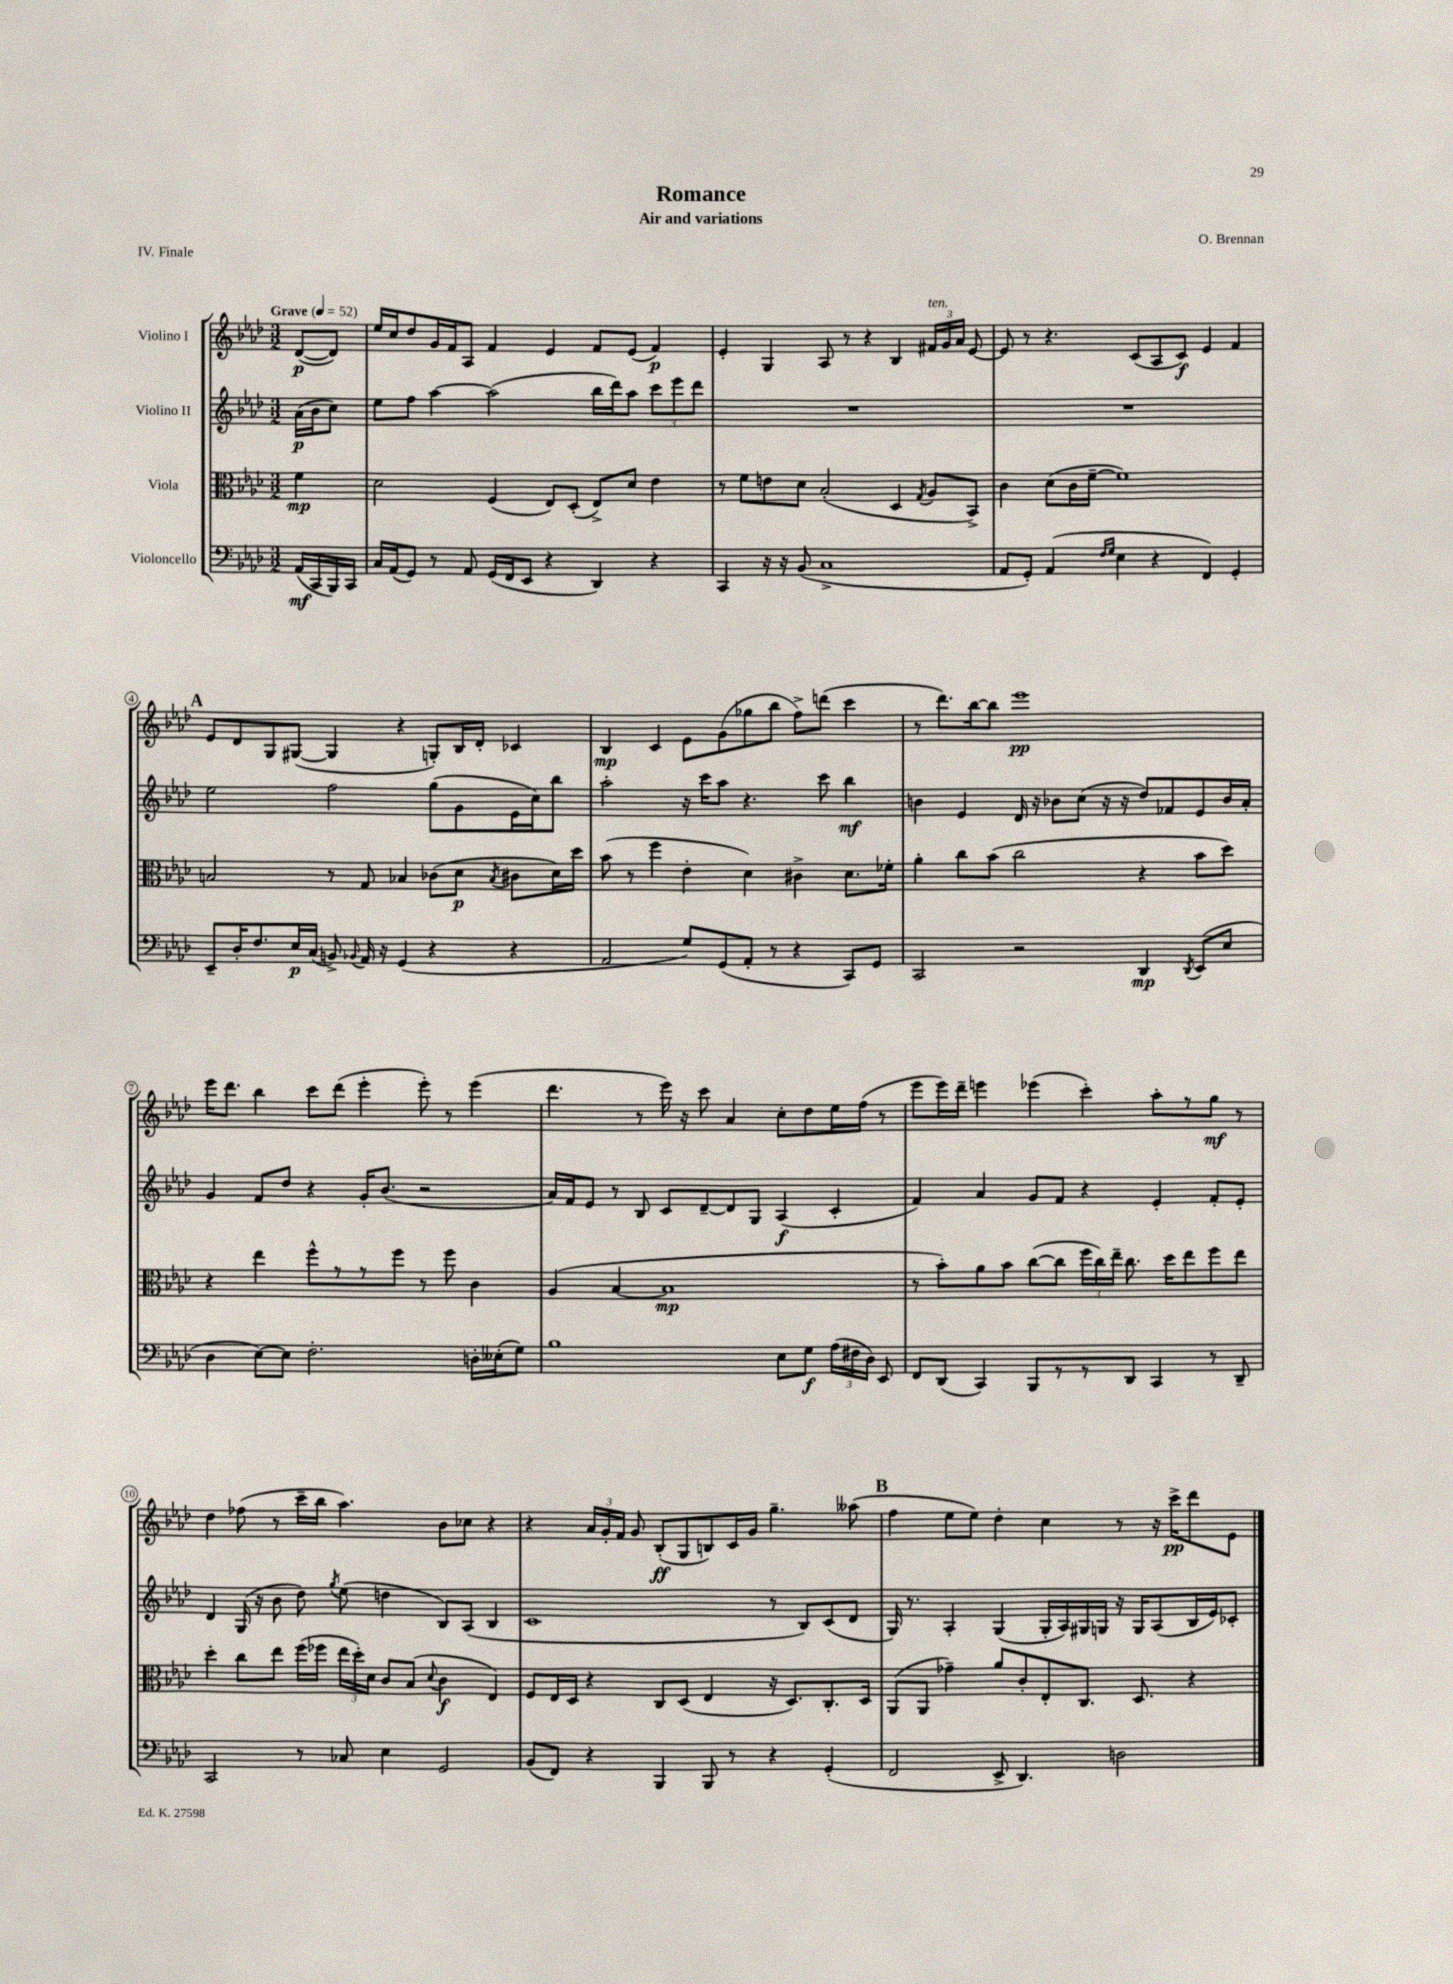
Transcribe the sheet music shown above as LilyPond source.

\header { title = "Romance" composer = "O. Brennan" subtitle = "Air and variations" piece = "IV. Finale" }
<<
\new StaffGroup <<
\new Staff = "s0" \with { instrumentName = "Violino I" } {
    \clef treble \key aes \major \numericTimeSignature \time 3/2 \partial 4 \tempo "Grave" 4 = 52
    \autoBeamOff des'8[~\p( des'8]) |
    ees''16[ c''16 des''8 g'16 f'16 aes8] f'4 ees'4 f'8[ ees'8]( f'4\p) |
    ees'4-. g4 aes8 r8 r4 bes4 \tuplet 3/2 { fis'16[^\markup { \italic "ten." } g'16 aes'16] } ees'8~ |
    ees'8 r8 r4. c'8[( aes8 c'8]\f) ees'4 f'4 |
    \mark \markup { \bold "A" } ees'8[ des'8 g8 gis8]~( gis4 r4 g8[-.) bes16 des'16]-. ces'4 |
    bes4\mp c'4 ees'8[ g'8( ges''8 bes''8] f''8[->) d'''8]( c'''4 |
    r8 des'''8.[) bes''16~ bes''8] ees'''1\pp |
    ees'''16[ des'''8.] bes''4 c'''8[ des'''8]( ees'''4-. ees'''8-.) r8 ees'''4( |
    des'''4. r8 ees'''16) r16 c'''8 aes'4 c''8[-. des''8 ees''16 f''16]( r8 |
    ees'''8[ ees'''16) des'''16]-- e'''4 ees'''4( c'''4-.) aes''8[-. r8 g''8]\mf r8 |
    des''4 fes''8( r8 c'''16[-- bes''16] aes''4.) bes'8[ ces''8] r4 |
    r4 \tuplet 3/2 { aes'16[ g'16-. f'16] } g'8 bes8[-.\ff( g8 b8) c'16 g'16] g''4.-- aeses''8( |
    \mark \markup { \bold "B" } f''4 ees''8[ ees''8]) des''4-. c''4 r8 r16 c'''16[->\pp des'''8 ees'8] \bar "|." |
}
\new Staff = "s1" \with { instrumentName = "Violino II" } {
    \clef treble \key aes \major \numericTimeSignature \time 3/2 \partial 4
    \autoBeamOff aes'16[\p( bes'16 c''8]) |
    ees''8[ f''8] aes''4~ aes''2( bes''16[ des'''16) aes''8] \tuplet 3/2 { c'''8[ ees'''8 des'''8] } |
    R1. |
    R1. |
    \mark \markup { \bold "A" } ees''2 f''2 g''8[( g'8 ees'16 c''16) bes''8] |
    aes''2-. r16 c'''16[ aes''8] r4. c'''8 bes''4\mf |
    b'4 ees'4 des'16 r16 bes'8[ c''8]( r16 r16 des''8[) fes'8 ees'8 bes'16 aes'16]-. |
    g'4 f'8[ des''8] r4 g'16[-. bes'8.]( r2 |
    aes'16[) f'16 ees'8] r8 bes8 c'8[ des'8~-- des'8 g8] aes4\f( c'4-. |
    f'4) aes'4 g'8[ f'8] r4 ees'4-. f'8[-. ees'8]-. |
    des'4 g16( r16 bes'8 des''8) \acciaccatura { g''8 } ees''8( d''4 bes8[) aes8]( bes4 |
    c'1 r8 bes8[) c'8( des'8] |
    \mark \markup { \bold "B" } g16) r8. aes4-. g4( g16[-. aes16) gis16 g16] r16 g16[ aes8( bes16 ees'16) ces'8]-. \bar "|." |
}
\new Staff = "s2" \with { instrumentName = "Viola" } {
    \clef alto \key aes \major \numericTimeSignature \time 3/2 \partial 4
    \autoBeamOff f'4\mp |
    des'2 f4( ees8[) des8]-.( ees8[->) des'8] ees'4 |
    r8 f'8[ e'8 des'8] bes2-.( des4 \acciaccatura { g8 } aes8[ bes,8]->) |
    c'4 des'8[( c'16 f'16]~-- f'1) |
    \mark \markup { \bold "A" } b2 r8 g8 bes4 ces'8[( des'8]\p \acciaccatura { bes8 } cis'8[ des'16) des''16] |
    bes'8( r8 f''4 ees'4-. des'4) cis'4-> des'8.[ fes'16]-. |
    aes'4-. c''8[ bes'8]( c''2 r4 bes'8[ des''8]) |
    r4 ees''4 f''8[-^ r8 r8 f''8] r8 f''8 c'4 |
    aes4( bes4~ bes1\mp |
    r8 bes'8[-.) aes'8 bes'8] c''8[~( c''8] \tuplet 3/2 { f''16[ c''16) ees''16]-- } c''8. des''16[ ees''8 f''8 ees''8] |
    des''4-. c''8[ ees''8] f''16[( fes''16] \tuplet 3/2 { ees''16[ des''16-.) des'16] } c'8[ bes8]( \appoggiatura { des'8 } c'4\f ees4) |
    f8[ ees16 des16] r4 c8[ des8]( ees4 r16 des8.[) c8.-. des16] |
    \mark \markup { \bold "B" } aes,8[( aes,8] ges'4--) aes'8[ c'8-. ees8-. c8.] des8. r4 \bar "|." |
}
\new Staff = "s3" \with { instrumentName = "Violoncello" } {
    \clef bass \key aes \major \numericTimeSignature \time 3/2 \partial 4
    \autoBeamOff aes,16[\mf( c,16 bes,,16) c,16] |
    c16[ aes,16( g,8]) r8 aes,8 g,16[( f,16 ees,8] r4 des,4) r4 |
    c,4 r16 r16 bes,8( c1-> |
    aes,8[ g,8]-.) aes,4( \grace { f16[ g16] } ees4 r4 f,4) g,4-. |
    \mark \markup { \bold "A" } ees,8[-- des16-. f8. ees16\p c16]( b,8->) \appoggiatura { bes,8 } aes,16 r16 g,4( r4 r4 |
    aes,2 g8[) g,8( aes,8]-. r8 r4 c,8[) g,8] |
    c,2 r2 des,4\mp \acciaccatura { des,8 } ees,8[( ees8] |
    des4 ees8[~) ees8] f2.-. d16[-. eeses16-.( g8]) |
    bes1 ees8[ g8]\f \tuplet 3/2 { aes16[( fis16 des16]) } ees,8 |
    f,8[ des,8]( c,4) bes,,8[ r8 r8 des,8] c,4 r8 des,8-- |
    c,2 r8 ces8 ees4 g,2 |
    bes,8[( f,8]) r4 bes,,4 bes,,8 r8 r4 g,4-.( |
    \mark \markup { \bold "B" } f,2 ees,8-> des,4.) d2 \bar "|." |
}
>>
>>
\layout { \context { \Score \override BarNumber.stencil = #(make-stencil-circler 0.1 0.3 ly:text-interface::print) } }
